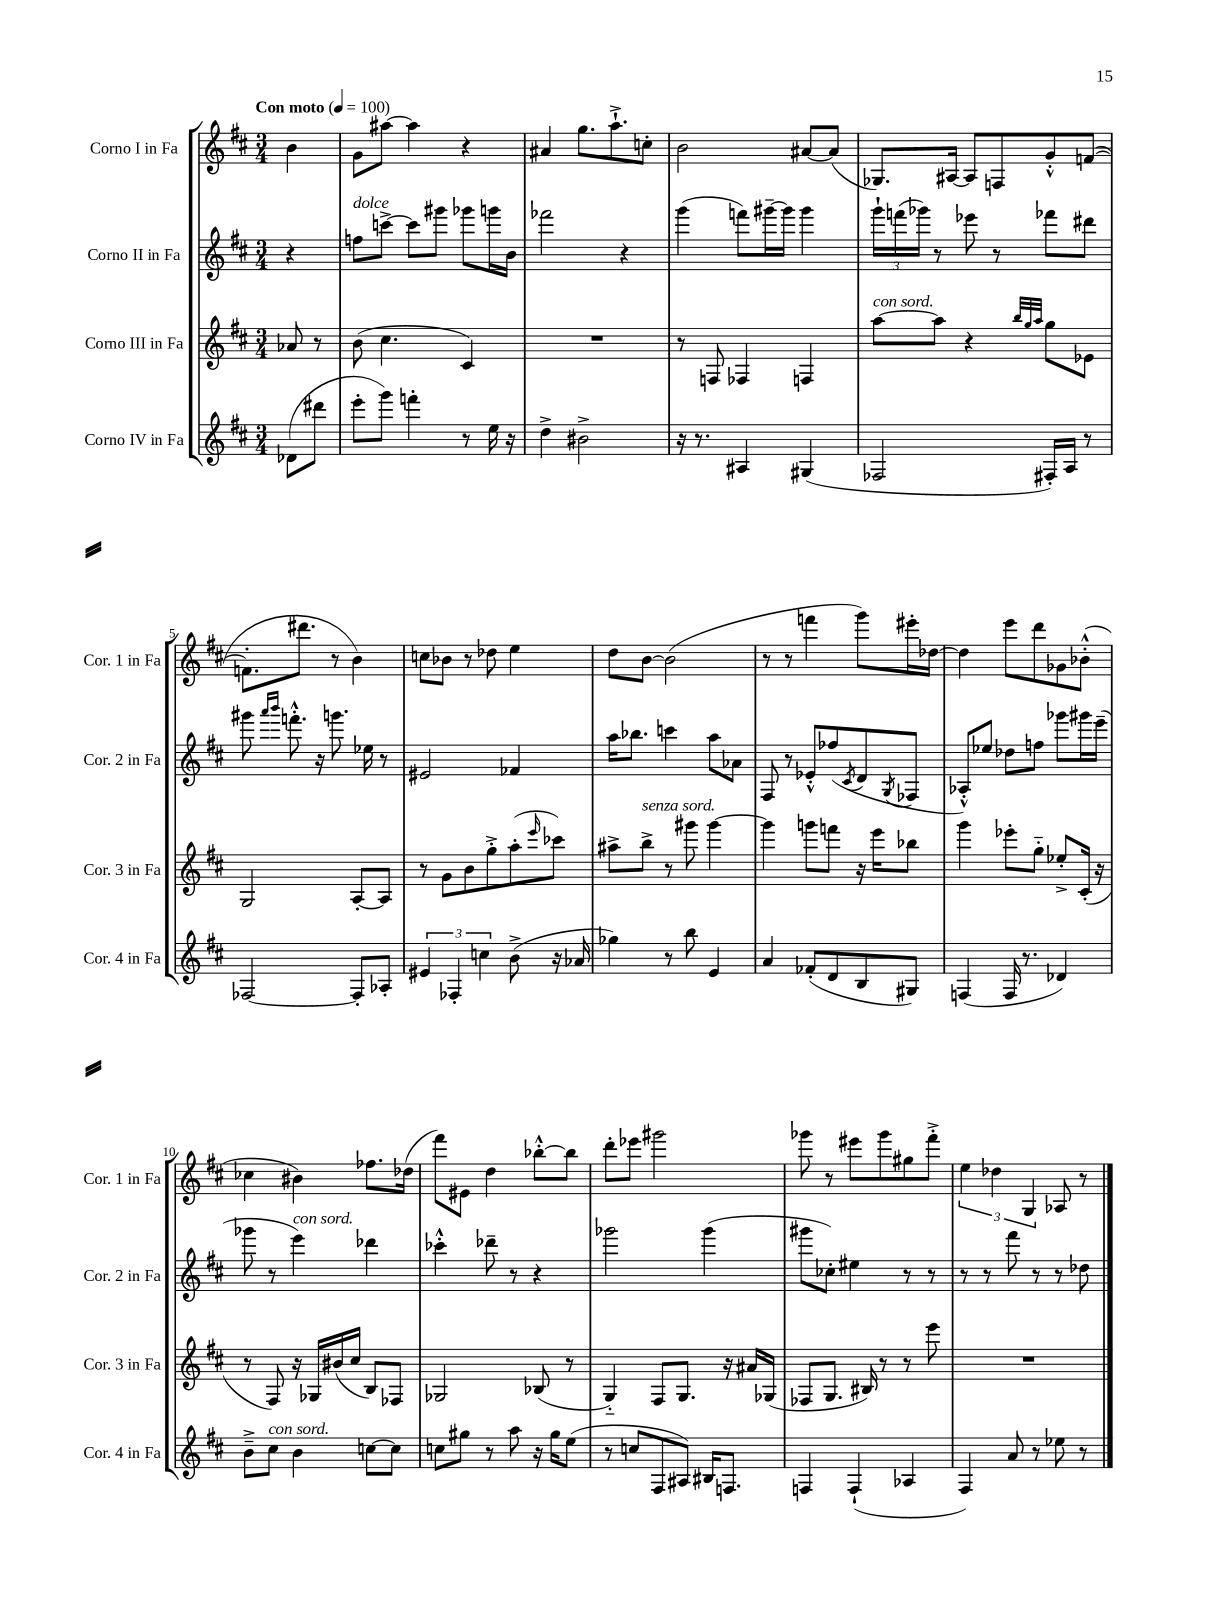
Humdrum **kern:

**kern	**kern	**kern	**kern
*part4	*part3	*part2	*part1
*staff4	*staff3	*staff2	*staff1
*I"Corno IV in Fa	*I"Corno III in Fa	*I"Corno II in Fa	*I"Corno I in Fa
*I'Cor. 4 in Fa	*I'Cor. 3 in Fa	*I'Cor. 2 in Fa	*I'Cor. 1 in Fa
*clefG2	*clefG2	*clefG2	*clefG2
*k[f#c#]	*k[f#c#]	*k[f#c#]	*k[f#c#]
*M3/4	*M3/4	*M3/4	*M3/4
*MM100	*MM100	*MM100	*MM100
=	=	=	=
!	!	!	!LO:TX:a:B:t=Con moto
(8d-X\L	8a-X/	4r	4b\
8ddd#X\J	8r	.	.
=1	=1	=1	=1
!	!	!LO:TX:a:i:t=dolce	!
8eee'\L	(8b\	8ffn\L	8g\L
8ggg\J)	4.cc#\	[8cccn^\J	[8aa#X\J
4fffn'\	.	8ccc\L]	4aa#\]
.	.	8ggg#X\J	.
8r	4c#/)	8ggg-X\L	4r
16ee\	.	16gggn\L	.
16r	.	16b\JJ	.
=2	=2	=2	=2
4dd^\	2.r	2fff-X\	4a#X/
2b#X^\	.	.	8.gg\L
.	.	.	8.aa`^\
.	.	4r	.
.	.	.	8ccn'\J
=3	=3	=3	=3
16r	8r	(4ggg\	2b\
8.r	.	.	.
.	8Fn/	.	.
4A#X/	4F-X/	8fffn\L)	.
.	.	[16ggg#X~\L	.
.	.	16ggg#\JJ]	.
(4G#X/	4Fn/	4ggg#\	[8a#X/L
.	.	.	(8a#/J]
=4	=4	=4	=4
!	!LO:TX:a:i:t=con sord.	!	!
2F-X/	[8aa\L	24ggg`\LL	8.G-X/L)
.	.	(24fffn\	.
.	.	24ggg-X\JJ)	.
.	8aa\J]	8r	.
.	.	.	[16A#X/Jk
.	4r	8eee-X\	8A#/L]
.	.	8r	8Fn/
.	32qqbb/LLL	.	.
.	32qqgg/	.	.
.	32qqaa/JJJ	.	.
16F#X'/LL)	8gg\L	8fff-X\L	8g'^^/
16A/JJ	.	.	.
8r	8e-X\J	8ddd#X\J	([8fn/J
!!LO:LB:g=z
=5	=5	=5	=5
[2F-X/	2G/	8ggg#X\	8.fn'\L]
.	.	16qqaaa/LL	.
.	.	16qqbbb/JJ	.
.	.	8.fffn'^^\	.
.	.	.	8.ddd#X\J
.	.	16r	.
.	.	8.gggn\	8r
8F-'/L]	[8A'/L	.	4b\)
.	.	16ee-X\	.
8A-X'/J	8A/J]	8r	.
=6	=6	=6	=6
6e#X/	8r	2e#X/	8ccn\L
.	8g\L	.	8b-X\J
6F-X'/	.	.	.
.	8b\	.	8r
6ccn\	.	.	.
.	8gg'^\	.	8dd-X\
(8b^\	(8aa'\	4f-X/	4ee\
.	16qqeee/	.	.
16r	8ccc-X\J)	.	.
16a-X/	.	.	.
=7	=7	=7	=7
4gg-X\)	8aa#X^\L	16aa\KL	8dd\L
.	.	8.bb-X\J	.
!	!LO:TX:a:i:t=senza sord.	!	!
.	8bb^\J	.	[8b\J
8r	8r	4cccn\	(2b\]
8bb\	8ggg#X\	.	.
4e/	[4ggg#\	8aa\L	.
.	.	8a-X\J	.
=8	=8	=8	=8
4a/	4ggg#\]	8F#/	8r
.	.	8r	8r
(8f-X'/L	8gggn\L	8e-X'^^/L	4fffn\
8d/	8fffn\J	(8ff-X/	.
.	.	8qc#/	.
8B/	16r	8d/	8ggg\L)
.	16eee\KL	.	.
.	.	8qG/	.
8G#X/J)	8bb-X\J	8F-X/J	16eee#X'\L
.	.	.	[16dd-X\JJ
=9	=9	=9	=9
(4Fn/	4ggg\	8A-X'^^/L)	4dd-\]
.	.	8ee-X/J	.
16F/	8eee-X'\L	8dd-X\L	8eee\L
8.r	.	.	.
.	8gg\J	8ffn\J	8ddd\
4d-X/)	8ee-X'^/L	8ggg-X\L	8g-X\
.	(16c#'/Jk	16ggg#X\L	(8b-X'^^\J
.	16r	(16eee~\JJ	.
!!LO:LB:g=z
=10	=10	=10	=10
8b~^\L	8r	8ggg-X\	4cc-X\
!LO:TX:a:i:t=con sord.	!	!	!
8cc#\J	8F#/)	8r	.
!	!	!LO:TX:a:i:t=con sord.	!
4b\	16r	4eee\)	4b#X\)
.	16G-X/LL	.	.
.	(16b#X/	.	.
.	16cc#/JJ	.	.
[8ccn\L	8B/L)	4ddd-X\	8.ff-X\L
8cc\J]	8F-X/J	.	.
.	.	.	(16dd-X\Jk
=11	=11	=11	=11
8ccn\L	2G-X/	4ccc-X'^^\	8fff#\L)
8gg#X\J	.	.	8e#X\J
8r	.	8ddd-X~\	4dd\
8aa\	.	8r	.
16r	(8B-X/	4r	[8bb-X'^^\L
16gg#\KL	.	.	.
(8ee\J	8r	.	8bb-\J]
=12	=12	=12	=12
8r	4G/)	2ggg-X\	8ddd'\L
8ccn/L	.	.	8eee-X\J
8F#/	8F#/L	.	2ggg#X\
8A#X/J)	8.G/J	.	.
16B#X/KL	.	(4ggg-\	.
8.Fn/J	16r	.	.
.	16a#X/LL	.	.
.	(16G-X/JJ	.	.
=13	=13	=13	=13
4Fn/	8F-X/L	8ggg#X\L	8ggg-X\
.	8.G/J	8cc-X'\J)	8r
(4F`/	.	4ee#X\	8eee#X\L
.	16B#X/)	.	.
.	8r	.	8ggg-\
4A-X/	8r	8r	8gg#X\
.	8eee\	8r	8fff#'^\J
=14	=14	=14	=14
4F#/)	2.r	8r	6ee\
.	.	8r	.
.	.	.	6dd-X\
8a/	.	8fff#\	.
.	.	.	6G/
8r	.	8r	.
8ee-X\	.	8r	8A-X/
8r	.	8dd-X\	8r
==	==	==	==
*-	*-	*-	*-
